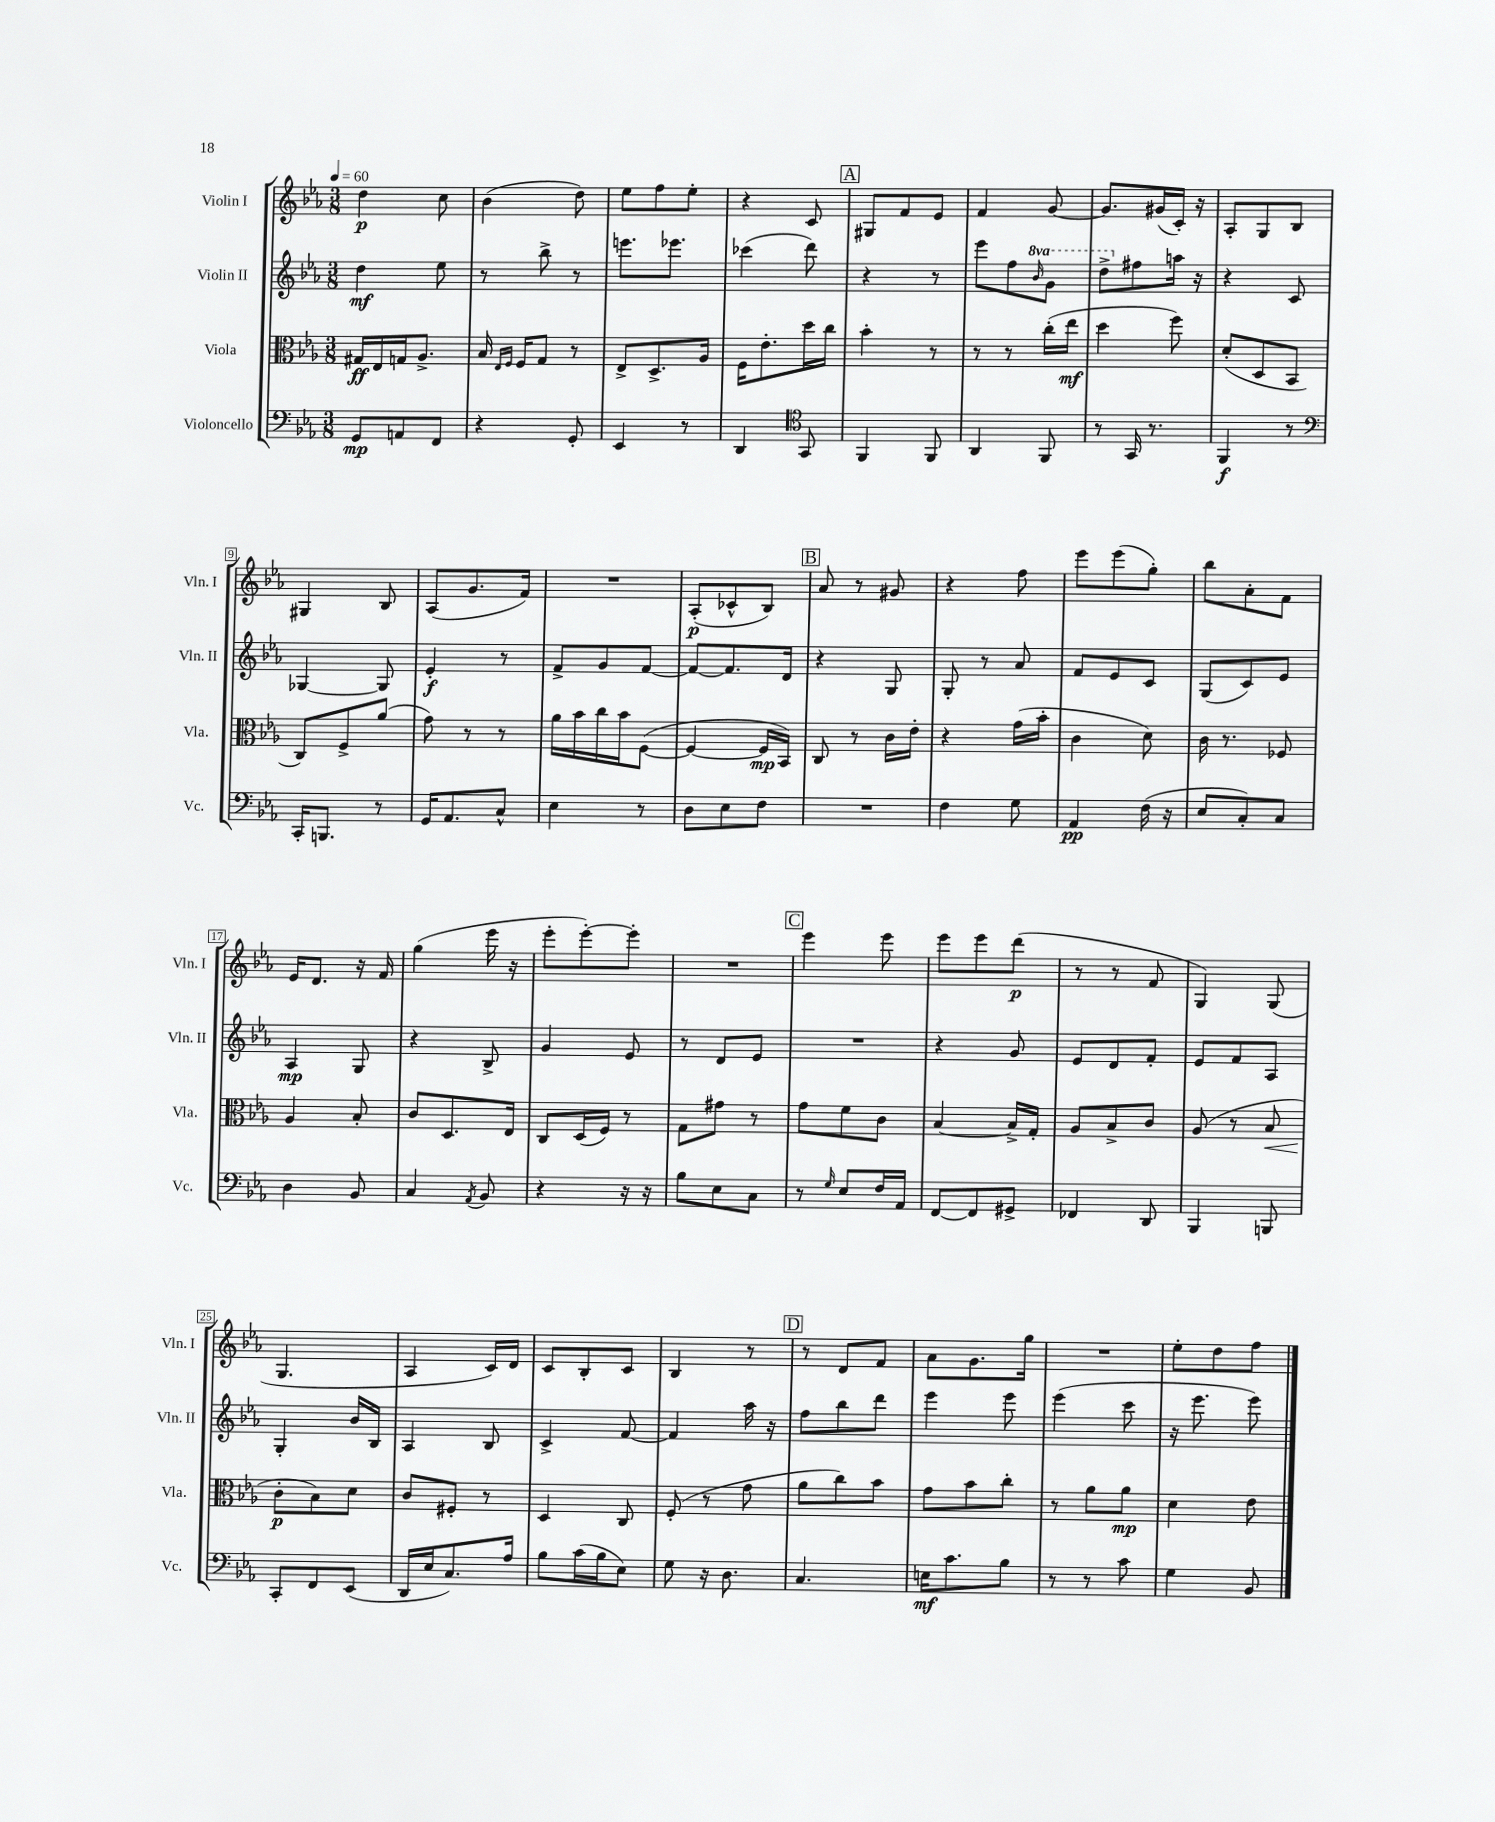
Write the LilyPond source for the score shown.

<<
\new StaffGroup <<
\new Staff = "s0" \with { instrumentName = "Violin I" shortInstrumentName = "Vln. I" } {
    \clef treble \key ees \major \numericTimeSignature \time 3/8 \tempo 4 = 60
    d''4\p c''8 |
    bes'4( d''8) |
    ees''8 f''8 ees''8-. |
    r4 c'8 |
    \mark \markup { \box "A" } gis8 f'8 ees'8 |
    f'4 g'8~ |
    g'8. gis'16( c'16-.) r16 |
    aes8-. g8 bes8 |
    gis4 bes8 |
    aes8( g'8. f'16) |
    R4. |
    aes8-.\p( ces'8-^ bes8) |
    \mark \markup { \box "B" } aes'8 r8 gis'8 |
    r4 f''8 |
    ees'''8 ees'''8( g''8-.) |
    bes''8 aes'8-. f'8 |
    ees'16 d'8. r16 f'16 |
    g''4( ees'''16 r16 |
    ees'''8-. ees'''8~-.) ees'''8-. |
    R4. |
    \mark \markup { \box "C" } ees'''4 ees'''8 |
    ees'''8 ees'''8 d'''8\p( |
    r8 r8 f'8 |
    g4) g8( |
    g4. |
    aes4 c'16) d'16 |
    c'8 bes8-. c'8 |
    bes4 r8 |
    \mark \markup { \box "D" } r8 d'8 f'8 |
    aes'8 g'8. g''16 |
    R4. |
    ees''8-. d''8 f''8 \bar "|." |
}
\new Staff = "s1" \with { instrumentName = "Violin II" shortInstrumentName = "Vln. II" } {
    \clef treble \key ees \major \numericTimeSignature \time 3/8 \set Staff.ottavationMarkups = #ottavation-simple-ordinals
    d''4\mf ees''8 |
    r8 bes''8-> r8 |
    e'''8. ees'''8. |
    ces'''4( d'''8) |
    \mark \markup { \box "A" } r4 r8 |
    ees'''8 f''8 \ottava #1 \grace { bes''16 } g''8 |
    d'''8-> \ottava #0 fis''8 a''16 r16 |
    r4 c'8 |
    ges4~ ges8 |
    ees'4-.\f r8 |
    f'8-> g'8 f'8~ |
    f'8~ f'8. d'16 |
    \mark \markup { \box "B" } r4 g8 |
    g8-. r8 aes'8 |
    f'8 ees'8 c'8 |
    g8( c'8) ees'8 |
    aes4\mp g8 |
    r4 bes8-> |
    g'4 ees'8 |
    r8 d'8 ees'8 |
    \mark \markup { \box "C" } R4. |
    r4 g'8 |
    ees'8 d'8 f'8-. |
    ees'8 f'8 aes8 |
    g4-. bes'16 bes16 |
    aes4 bes8 |
    c'4-> f'8~ |
    f'4 aes''16 r16 |
    \mark \markup { \box "D" } f''8 bes''8 d'''8 |
    ees'''4 ees'''8 |
    ees'''4( c'''8 |
    r16 ees'''8. ees'''8) \bar "|." |
}
\new Staff = "s2" \with { instrumentName = "Viola" shortInstrumentName = "Vla." } {
    \clef alto \key ees \major \numericTimeSignature \time 3/8
    gis16\ff ees16 g16 aes8.-> |
    bes16 \grace { ees16 f16 } f16 g8 r8 |
    ees8-> d8.-> aes16 |
    f16 ees'8.-. d''16 c''16 |
    \mark \markup { \box "A" } bes'4-. r8 |
    r8 r8 c''16-.( ees''16\mf |
    d''4 f''8) |
    d'8-.( d8 bes,8 |
    c8) f8-> aes'8( |
    g'8) r8 r8 |
    aes'16 bes'16 c''16 bes'16 f8~( |
    f4~ f16\mp bes,16) |
    \mark \markup { \box "B" } c8 r8 c'16 ees'16-. |
    r4 g'16( bes'16-. |
    c'4 d'8) |
    c'16 r8. fes8 |
    aes4 bes8-. |
    c'8 d8. ees16 |
    c8 d16( f16) r8 |
    g8 gis'8 r8 |
    \mark \markup { \box "C" } g'8 f'8 c'8 |
    bes4~ bes16-> g16-. |
    aes8 bes8-> c'8 |
    aes8( r8 bes8\< |
    c'8-.\p\! bes8) d'8 |
    c'8 fis8-. r8 |
    d4 c8 |
    f8-.( r8 g'8 |
    \mark \markup { \box "D" } aes'8 c''8) bes'8 |
    g'8 bes'8 c''8-. |
    r8 aes'8 aes'8\mp |
    d'4 ees'8 \bar "|." |
}
\new Staff = "s3" \with { instrumentName = "Violoncello" shortInstrumentName = "Vc." } {
    \clef bass \key ees \major \numericTimeSignature \time 3/8
    g,8\mp a,8 f,8 |
    r4 g,8-. |
    ees,4 r8 |
    d,4 \clef tenor g,8 |
    \mark \markup { \box "A" } f,4 f,8 |
    aes,4 f,8 |
    r8 g,16 r8. |
    f,4\f r8 |
    \clef bass c,16-. b,,8. r8 |
    g,16 aes,8. c8-^ |
    ees4 r8 |
    d8 ees8 f8 |
    \mark \markup { \box "B" } R4. |
    f4 g8 |
    aes,4\pp f16( r16 |
    ees8 c8-.) c8 |
    d4 bes,8 |
    c4 \acciaccatura { aes,8 } bes,8 |
    r4 r16 r16 |
    bes8 ees8 c8 |
    \mark \markup { \box "C" } r8 \grace { g16 } ees8 f16 aes,16 |
    f,8~ f,8 gis,8-> |
    fes,4 d,8 |
    bes,,4 b,,8 |
    c,8-. f,8 ees,8( |
    d,16 ees16 c8.) aes16 |
    bes8 c'16( bes16 ees8) |
    g8 r16 d8. |
    \mark \markup { \box "D" } c4. |
    e16\mf c'8. bes8 |
    r8 r8 c'8 |
    g4 bes,8 \bar "|." |
}
>>
>>
\layout { \context { \Score \override BarNumber.stencil = #(make-stencil-boxer 0.1 0.3 ly:text-interface::print) } }
